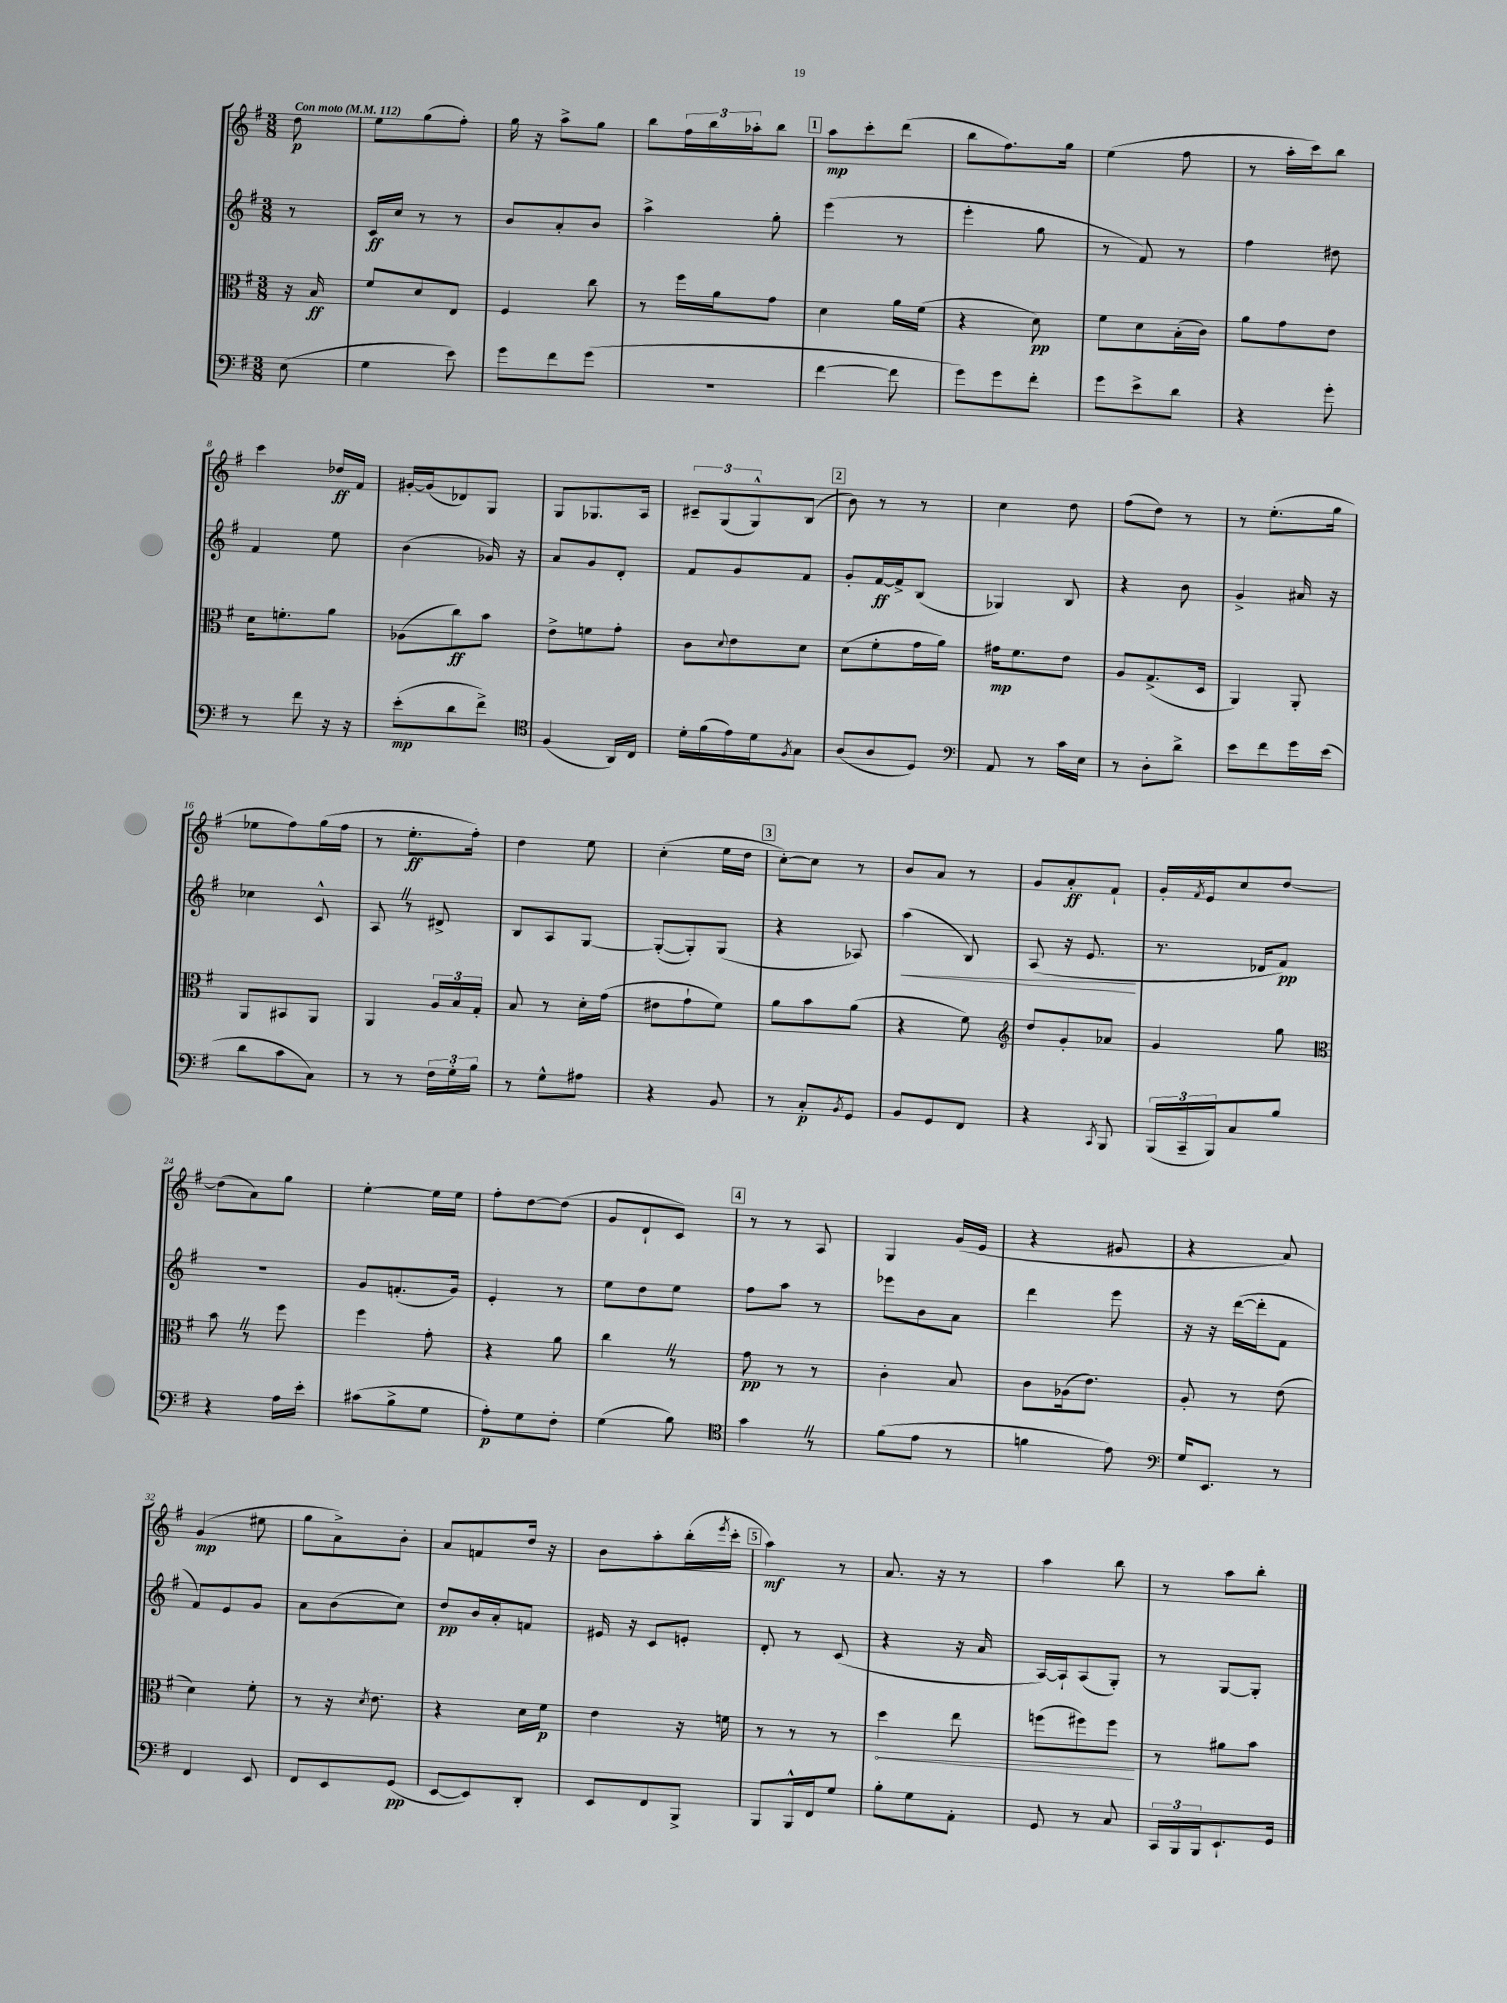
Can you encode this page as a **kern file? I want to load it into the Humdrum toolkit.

**kern	**dynam	**kern	**dynam	**kern	**dynam	**kern	**dynam
*part4	*part4	*part3	*part3	*part2	*part2	*part1	*part1
*staff4	*staff4	*staff3	*staff3	*staff2	*staff2	*staff1	*staff1
*clefF4	*	*clefC3	*	*clefG2	*	*clefG2	*
*k[f#]	*	*k[f#]	*	*k[f#]	*	*k[f#]	*
*M3/8	*	*M3/8	*	*M3/8	*	*M3/8	*
*MM112	*	*MM112	*	*MM112	*	*MM112	*
=	=	=	=	=	=	=	=
!	!	!	!	!	!	!LO:TX:a:B:t=Con moto	!
(8E\	.	16r	.	8r	.	8dd\	p
.	.	16B/	ff	.	.	.	.
=1	=1	=1	=1	=1	=1	=1	=1
4G\	.	8f#/L	.	16c/LL	ff	8ee\L	.
.	.	.	.	16cc/JJ	.	.	.
.	.	8d/	.	8r	.	(8gg\	.
8e\)	.	8E/J	.	8r	.	8ff#'\J)	.
=2	=2	=2	=2	=2	=2	=2	=2
8g\L	.	4F#/	.	8b/L	.	16gg\	.
.	.	.	.	.	.	16r	.
8f#\	.	.	.	8a'/	.	8aa^\L	.
(8g\J	.	8cc\	.	8b/J	.	8gg\J	.
=3	=3	=3	=3	=3	=3	=3	=3
4.r	.	8r	.	4aa^\	.	8bb\L	.
.	.	16ff#\LL	.	.	.	24ff#\L	.
.	.	.	.	.	.	24bb\	.
.	.	16a\J	.	.	.	.	.
.	.	.	.	.	.	24aa-X'\J	.
.	.	8g\J	.	8gg'\	.	8bb\J	.
!!LO:REH:place=s1:t=1
=4	=4	=4	=4	=4	=4	=4	=4
[4f#\	.	4d\	.	(4eee\	.	8aa\L	mp
.	.	.	.	.	.	8ccc'\	.
8f#\]	.	16a\LL	.	8r	.	(8ddd\J	.
.	.	(16f#\JJ	.	.	.	.	.
=5	=5	=5	=5	=5	=5	=5	=5
8g\L)	.	4r	.	4eee'\	.	8bb\L	.
8g\	.	.	.	.	.	8.ff#\)	.
8f#'\J	.	8d\)	pp	8gg\	.	.	.
.	.	.	.	.	.	16gg\Jk	.
=6	=6	=6	=6	=6	=6	=6	=6
8g\L	.	8f#\L	.	8r	.	(4ee\	.
8e^\	.	8d\	.	8f#/)	.	.	.
8d\J	.	(16B'\L	.	8r	.	8ff#\	.
.	.	16c\JJ)	.	.	.	.	.
=7	=7	=7	=7	=7	=7	=7	=7
4r	.	8a\L	.	4ff#\	.	8r	.
.	.	8g\	.	.	.	16aa'\LL	.
.	.	.	.	.	.	16ccc\J)	.
8g'\	.	8e\J	.	8dd#X\	.	8bb\J	.
!!LO:LB:g=z
=8	=8	=8	=8	=8	=8	=8	=8
8r	.	16d\KL	.	4f#/	.	4ccc\	.
.	.	8.fn'\	.	.	.	.	.
8f#\	.	.	.	.	.	.	.
16r	.	8a\J	.	8ee\	.	16dd-X/LL	ff
16r	.	.	.	.	.	16f#/JJ	.
=9	=9	=9	=9	=9	=9	=9	=9
(8e'\L	mp	(8A-X\L	.	(4b\	.	[16g#X'/LL	.
.	.	.	.	.	.	(16g#/J]	.
8d\	.	8cc\)	ff	.	.	8d-X/)	.
8f#^\J)	.	8b\J	.	16g-X/)	.	8G/J	.
.	.	.	.	16r	.	.	.
=10	=10	=10	=10	=10	=10	=10	=10
*clefC4	*	*	*	*	*	*	*
(4F#/	.	8e^\L	.	8a/L	.	8G/L	.
.	.	8fn\	.	8g/	.	8.G-X/	.
16AA/LL)	.	8g'\J	.	8d'/J	.	.	.
16C/JJ	.	.	.	.	.	16A/Jk	.
=11	=11	=11	=11	=11	=11	=11	=11
16d'\LL	.	8c\L	.	8f#/L	.	12c#X~/L	.
(16f#\	.	.	.	.	.	.	.
.	.	.	.	.	.	(12G/	.
.	.	8qqd/	.	.	.	.	.
16e\)	.	8e\	.	8g/	.	.	.
.	.	.	.	.	.	12G^^/)	.
16d\J	.	.	.	.	.	.	.
8qF#/	.	.	.	.	.	.	.
8G\J	.	8d\J	.	8f#/J	.	(8B/J	.
!!LO:REH:place=s1:t=2
=12	=12	=12	=12	=12	=12	=12	=12
(8A/L	.	(8d\L	.	8g'/L	.	8b\)	.
8A/	.	8f#'\	.	[16f#/L	ff	8r	.
.	.	.	.	16f#^/J]	.	.	.
8D/J)	.	16g\L	.	(8B/J	.	8r	.
.	.	16a\JJ)	.	.	.	.	.
=13	=13	=13	=13	=13	=13	=13	=13
*clefF4	*	*	*	*	*	*	*
8AA/	.	16g#X\KL	mp	4G-X/)	.	4cc\	.
.	.	8.f#\	.	.	.	.	.
8r	.	.	.	.	.	.	.
16c\LL	.	8e\J	.	8B/	.	8dd\	.
16E\JJ	.	.	.	.	.	.	.
=14	=14	=14	=14	=14	=14	=14	=14
8r	.	8A/L	.	4r	.	(8ff#\L	.
8D'\L	.	(8.G^/	.	.	.	8dd\J)	.
8d^\J	.	.	.	8b\	.	8r	.
.	.	16D/Jk	.	.	.	.	.
=15	=15	=15	=15	=15	=15	=15	=15
8e\L	.	4AA/)	.	4g^/	.	8r	.
8f#\	.	.	.	.	.	(8.ee'\L	.
16g\L	.	8AA'/	.	16a#X/	.	.	.
(16e\JJ	.	.	.	16r	.	16gg\Jk	.
!!LO:LB:g=z
=16	=16	=16	=16	=16	=16	=16	=16
8d\L	.	8AA/L	.	4cc-X\	.	8ee-X\L	.
8c\	.	8BB#X/	.	.	.	8ff#\)	.
8C\J)	.	8AA/J	.	8c^^/	.	(16gg\L	.
.	.	.	.	.	.	16ff#\JJ	.
=17	=17	=17	=17	=17	=17	=17	=17
8r	.	4AA/	.	8AZ/	.	8r	.
8r	.	.	.	8r	.	8.ee'\L	ff
24F#\LL	.	24A/LL	.	8d#X^/	.	.	.
24G'\	.	24B/	.	.	.	.	.
.	.	.	.	.	.	16ff#'\Jk)	.
24B\JJ	.	24G'/JJ	.	.	.	.	.
=18	=18	=18	=18	=18	=18	=18	=18
8r	.	8B/	.	8B/L	.	4dd\	.
8G^^\L	.	8r	.	8A/	.	.	.
8A#X\J	.	16d'\LL	.	[8G/J	.	8ee\	.
.	.	(16g\JJ	.	.	.	.	.
=19	=19	=19	=19	=19	=19	=19	=19
4r	.	8e#X\L	.	(8G'/L_	.	(4cc'\	.
.	.	8g`\	.	8G'/])	.	.	.
8BB/	.	8f#\J)	.	(8G/J	.	16ee\LL	.
.	.	.	.	.	.	16dd\JJ	.
!!LO:REH:place=s1:t=3
=20	=20	=20	=20	=20	=20	=20	=20
8r	.	8a\L	.	4r	.	[8cc'\L)	.
8C'/L	p	8b\	.	.	.	8cc\J]	.
8qBB/	.	.	.	.	.	.	.
8GG/J	.	(8a\J	.	8A-X/)	.	8r	.
=21	=21	=21	=21	=21	=21	=21	=21
!	!	!	!	!	!LO:HP:b	!	!
8BB/L	.	4r	.	(4aa\	<	8b/L	.
8GG/	.	.	.	.	.	8a/J	.
8FF#/J	.	8f#\)	.	8B/)	.	8r	.
=22	=22	=22	=22	=22	=22	=22	=22
*	*	*clefG2	*	*	*	*	*
4r	.	8dd/L	.	(8A/	.	8g/L	.
.	.	8g'/	.	16r	.	8a'/	ff
.	.	.	.	8.e/	.	.	.
8qCC/	.	.	.	.	.	.	.
8BBB/	.	8a-X/J	.	.	.	8f#`/J	.
.	.	.	.	.	[	.	.
=23	=23	=23	=23	=23	=23	=23	=23
(24BBB/LL	.	4g/	.	8.r	.	16g'/LL	.
24CC~/	.	.	.	.	.	.	.
.	.	.	.	.	.	8qf#/	.
.	.	.	.	.	.	16e/J	.
24BBB/J)	.	.	.	.	.	.	.
8C/	.	.	.	.	.	8cc/	.
.	.	.	.	16d-X/KL	.	.	.
8B/J	.	8gg\	.	8f#/J)	pp	[8dd/J	.
!!LO:LB:g=z
=24	=24	=24	=24	=24	=24	=24	=24
*	*	*clefC3	*	*	*	*	*
4r	.	8bZ\	.	4.r	.	(8dd\L]	.
.	.	8r	.	.	.	8a\)	.
16A\LL	.	8ff#\	.	.	.	8gg\J	.
16e'\JJ	.	.	.	.	.	.	.
=25	=25	=25	=25	=25	=25	=25	=25
(8c#X\L	.	4ff#\	.	8g/L	.	[4ee'\	.
8B^\	.	.	.	(8.fn'/	.	.	.
8G\J	.	8g'\	.	.	.	16ee\LL]	.
.	.	.	.	16g/Jk)	.	16ee\JJ	.
=26	=26	=26	=26	=26	=26	=26	=26
8A'\L)	p	4r	.	4e'/	.	8ff#'\L	.
8G\	.	.	.	.	.	[8dd\	.
8F#'\J	.	8a\	.	8r	.	(8dd\J]	.
=27	=27	=27	=27	=27	=27	=27	=27
(4G\	.	4ccZ\	.	8ee\L	.	8g/L	.
.	.	.	.	8dd\	.	8d`/	.
8B\)	.	8r	.	8ee\J	.	8c/J)	.
!!LO:REH:place=s1:t=4
=28	=28	=28	=28	=28	=28	=28	=28
*clefC4	*	*	*	*	*	*	*
4gZ\	.	8g\	pp	8ff#\L	.	8r	.
.	.	8r	.	8aa\J	.	8r	.
8r	.	8r	.	8r	.	8A/	.
=29	=29	=29	=29	=29	=29	=29	=29
(8f#\L	.	4c'\	.	8eee-X\L	.	4G/	.
8e\J	.	.	.	8b\	.	.	.
8r	.	8B/	.	8a\J	.	(16g/LL	.
.	.	.	.	.	.	16e/JJ	.
=30	=30	=30	=30	=30	=30	=30	=30
4fn\	.	8c\L	.	4ddd\	.	4r	.
.	.	(16A-X\k	.	.	.	.	.
.	.	8.e\J)	.	.	.	.	.
8e\)	.	.	.	8eee\	.	8g#X/	.
=31	=31	=31	=31	=31	=31	=31	=31
*clefF4	*	*	*	*	*	*	*
16G/KL	.	8A'/	.	16r	.	4r	.
8.EE/J	.	.	.	16r	.	.	.
.	.	8r	.	([16ddd\LL	.	.	.
.	.	.	.	16ddd'\J]	.	.	.
8r	.	(8e\	.	8f#\J	.	8a/)	.
!!LO:LB:g=z
=32	=32	=32	=32	=32	=32	=32	=32
4FF#/	.	4d\)	.	8f#/L)	.	(4g/	mp
.	.	.	.	8e/	.	.	.
8EE/	.	8f#'\	.	8g/J	.	8ee#X\	.
=33	=33	=33	=33	=33	=33	=33	=33
8FF#/L	.	8r	.	8a\L	.	8gg\L	.
8EE/	.	16r	.	(8b\	.	8a^\)	.
.	.	8qd/	.	.	.	.	.
.	.	8.e\	.	.	.	.	.
(8GG/J	pp	.	.	8cc\J)	.	8b'\J	.
=34	=34	=34	=34	=34	=34	=34	=34
[8EE/L	.	4r	.	8dd/L	pp	8a/L	.
8EE/])	.	.	.	16b/L	.	8fn/	.
.	.	.	.	16a'/J	.	.	.
8DD'/J	.	16d\LL	.	8fn/J	.	16dd/Jk	.
.	.	16f#\JJ	p	.	.	16r	.
=35	=35	=35	=35	=35	=35	=35	=35
8EE/L	.	4e\	.	16e#X/	.	8b\L	.
.	.	.	.	16r	.	.	.
8FF#/	.	.	.	8c/L	.	8aa'\	.
8BBB^/J	.	16r	.	8en'/J	.	(16bb'\L	.
.	.	.	.	.	.	8qeee/	.
.	.	16fn\	.	.	.	16ccc'\JJ	.
!!LO:REH:place=s1:t=5
=36	=36	=36	=36	=36	=36	=36	=36
8BBB/L	.	8r	.	8d'/	.	4aa\)	mf
16BBB^^/L	.	8r	.	8r	.	.	.
16FF#/J	.	.	.	.	.	.	.
8G/J	.	8r	.	(8c/	.	8r	.
=37	=37	=37	=37	=37	=37	=37	=37
!	!	!	!LO:HP:b	!	!	!	!
8B'\L	.	4dd\	<	4r	.	8.a/	.
8G\	.	.	.	.	.	.	.
.	.	.	.	.	.	16r	.
8AA'\J	.	8ee\	.	16r	.	8r	.
.	.	.	.	16a/	.	.	.
=38	=38	=38	=38	=38	=38	=38	=38
8GG/	.	(8ffn\L	.	[16A/LL)	.	4aa\	.
.	.	.	.	16A`/J]	.	.	.
8r	.	8ff#X\)	.	(8A/	.	.	.
8C/	.	8ff#\J	.	8G'/J)	.	8bb\	.
.	.	.	[	.	.	.	.
=39	=39	=39	=39	=39	=39	=39	=39
24CC/LL	.	8r	.	8r	.	8r	.
24BBB/	.	.	.	.	.	.	.
24BBB/J	.	.	.	.	.	.	.
8.EE`/	.	8a#X\L	.	[8G/L	.	8aa\L	.
.	.	8b\J	.	8G'/J]	.	8bb'\J	.
16GG/Jk	.	.	.	.	.	.	.
==	==	==	==	==	==	==	==
*-	*-	*-	*-	*-	*-	*-	*-
